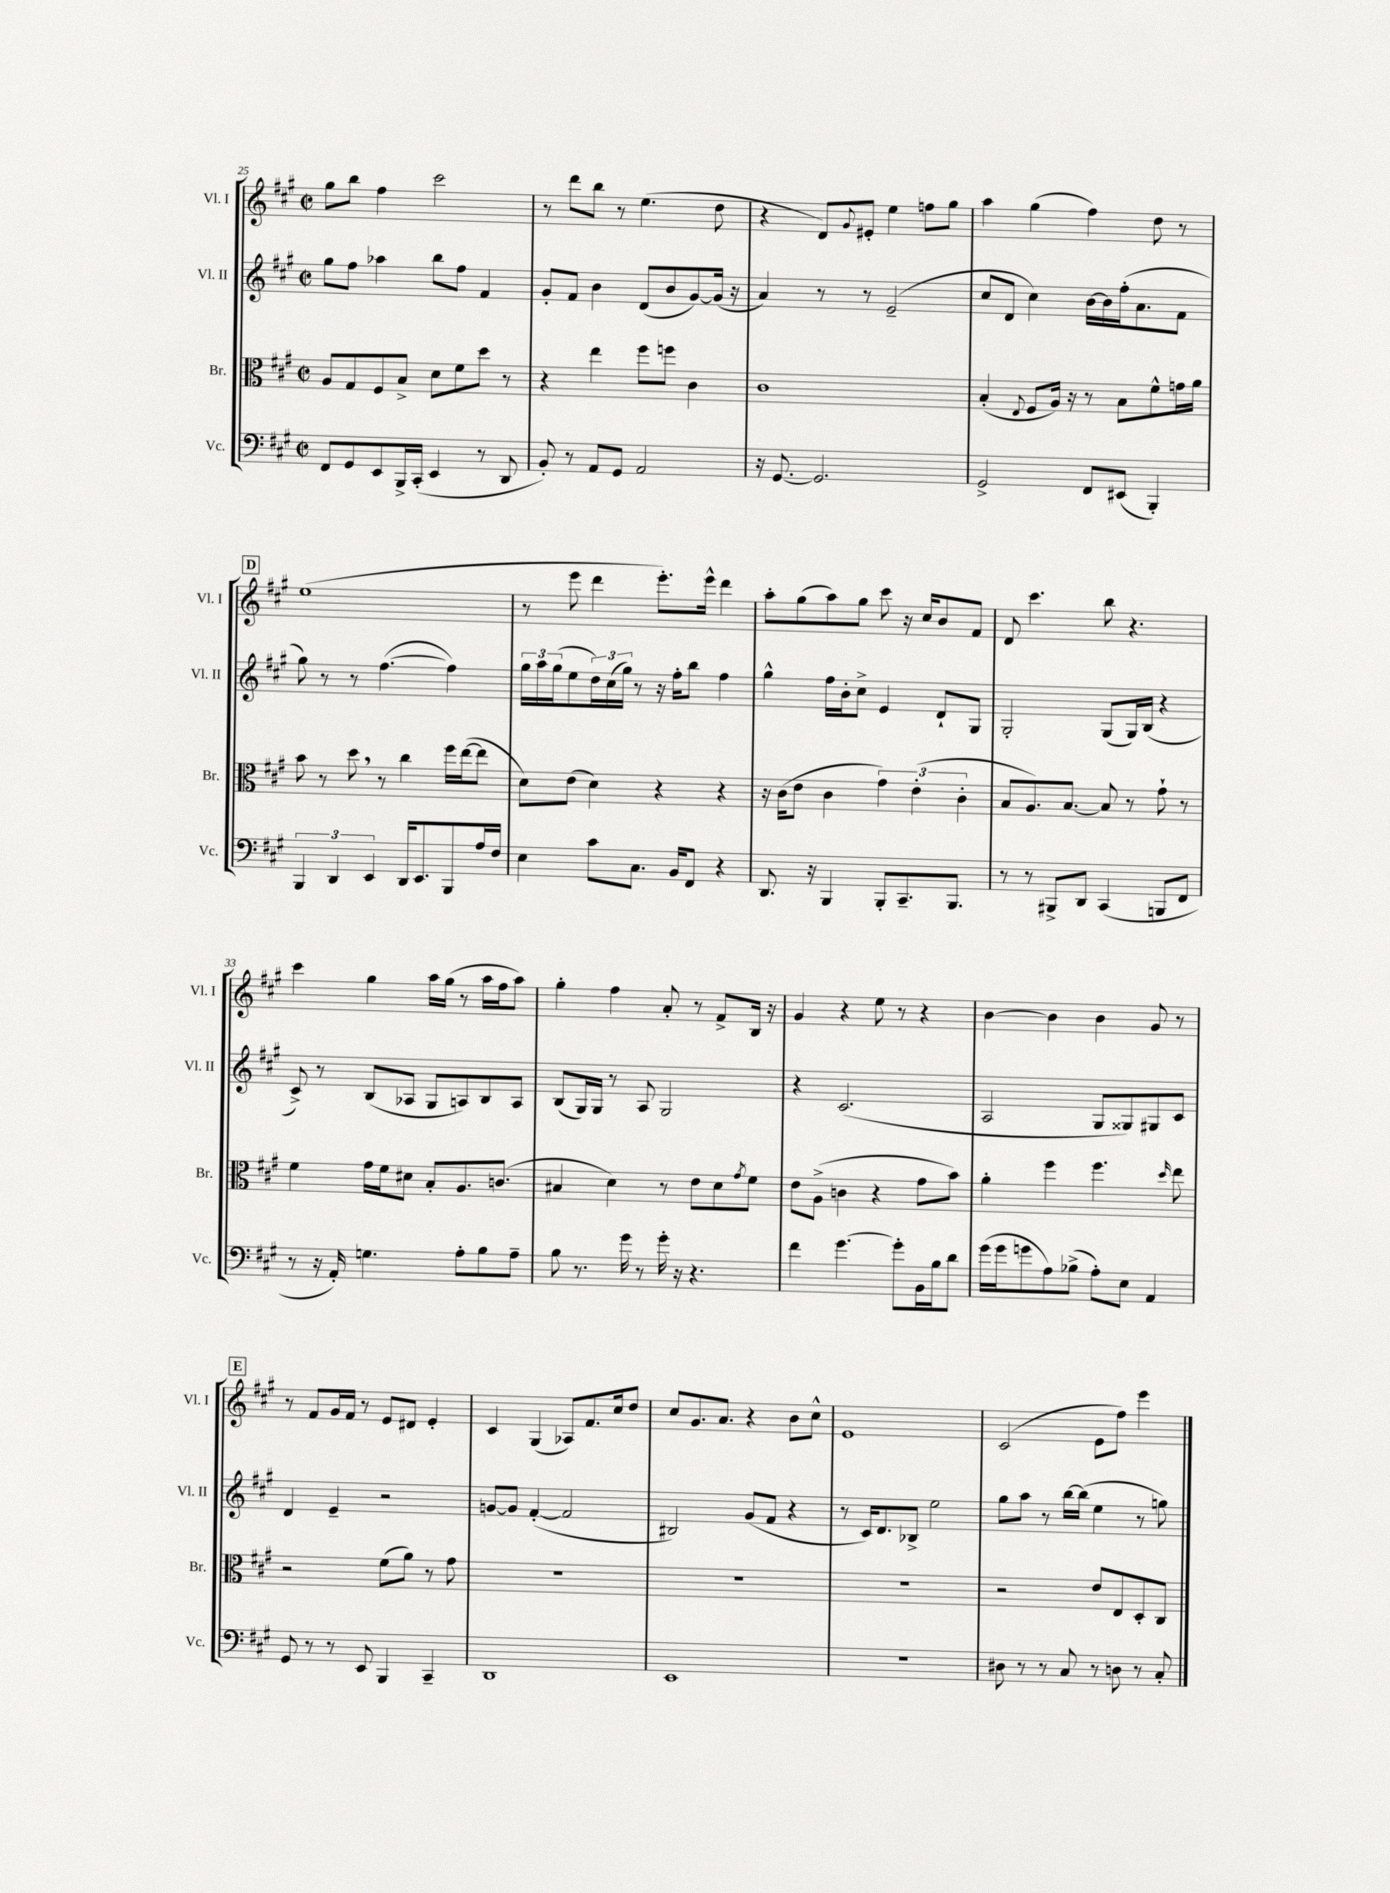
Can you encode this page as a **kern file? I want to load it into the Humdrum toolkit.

**kern	**kern	**kern	**kern
*staff4	*staff3	*staff2	*staff1
*clefF4	*clefC3	*clefG2	*clefG2
*k[f#c#g#]	*k[f#c#g#]	*k[f#c#g#]	*k[f#c#g#]
*M2/2	*M2/2	*M2/2	*M2/2
*met(c|)	*met(c|)	*met(c|)	*met(c|)
8FF#/L	8A/L	8gg#\L	8gg#\L
8GG#/	8G#/	8ff#\J	8bb\J
8EE/	8F#/	4aa-\	4ff#\
16BBB^/L	8B^/J	.	.
(16CC#'/JJ	.	.	.
4EE/	8d\L	8bb\L	2ccc#\
.	8f#\	8ff#\J	.
8r	8dd\J	4f#/	.
8DD/	8r	.	.
=	=	=	=
8BB'/)	4r	8g#'/L	8r
8r	.	8f#/J	8ddd\L
8AA/L	4ee\	4b\	8bb\J
8GG#/J	.	.	8r
2AA/	8ff#\L	(8d/L	(4.ee\
.	8ff\J	8b/	.
.	4c#\	[8g#/)	.
.	.	(16g#/]Jk	8dd\
.	.	16r	.
=	=	=	=
16r	1c#	4a/)	4r
[8.GG#/	.	.	.
2.GG#/]	.	8r	8d/L)
.	.	.	8qqg#/
.	.	8r	8e#'/J
.	.	(2e~/	4ee\
.	.	.	8ff\L
.	.	.	8gg#\J
=	=	=	=
2GG#^/	(4B'/	8cc#/L	4aa\
.	.	8d/J	.
.	8qqE/	.	.
.	8F#/L	4cc#\)	(4gg#\
.	16A/Jk)	.	.
.	16r	.	.
8FF#/L	8r	[16b\LL	4ff#\)
.	.	16b\]	.
(8EE#/J	8B\L	(16ff#'\J	.
.	.	8.a\	.
4BBB'/)	8f#^^\	.	8dd\
.	16g\L	8f#\J	8r
.	16a\JJ	.	.
=	=	=	=
6BBB/	8b\	8gg#\)	(1ee
.	8r	8r	.
6DD/	.	.	.
.	8dd\	8r	.
6EE/	.	.	.
.	8r	([4.ff#\	.
16DD/LK	4cc#\	.	.
8.EE/	.	.	.
8BBB/	16ff#\LL	4ff#\])	.
.	([16ee\J	.	.
16A/L	8ee\]J	.	.
16F#/JJ	.	.	.
=	=	=	=
4E\	8d\L)	24gg#\LL	8r
.	.	24aa\	.
.	.	(24gg#\J	.
.	(8e\J	8ee\	8eee\
8c#\L	4d\)	24dd\L)	4ddd\
.	.	(24cc#\	.
.	.	24gg#\JJ)	.
8.C#\J	.	8r	.
.	4r	16r	8.eee'\L)
16BB/LK	.	16ff#'\LK	.
8FF#/J	.	8bb\J	.
.	.	.	16eee^^\Jk
4r	4r	4ff#\	4ddd\
=	=	=	=
8.DD/	16r	4gg#^^\	8aa'\L
.	(16c#\LK	.	.
.	8e\J	.	(8gg#\
16r	.	.	.
4BBB/	4c#\	16ff#\LL	8aa\)
.	.	16b'\J	.
.	.	8cc#^\J	8gg#\J
8BBB'/L	6g#\)	4e/	8ccc#\
8.CC#~/	.	.	16r
.	(6e'\	.	.
.	.	.	16cc#/LK
.	.	8d`/L	8b/
8.BBB/J	.	.	.
.	6c#'\	.	.
.	.	8G#/J	8f#/J
=	=	=	=
8r	8B/L	2G#'/	8d/
8r	8.A/)	.	4.ccc#\
8BBB#^/L	.	.	.
.	[8.B/J	.	.
8DD/J	.	.	.
(4CC#/	8B/]	(8G#/L	8bb\
.	8r	16G#/L)	4.r
.	.	(16B/JJ	.
8BBB/L	8g#`\	4r	.
8FF#/J	8r	.	.
=	=	=	=
8r	4f#\	8c#^/)	4ccc#\
16r	.	8r	.
16AA'/)	.	.	.
4.G\	16g#\LL	(8B/L	4gg#\
.	16f#\J	.	.
.	8d#\J	8A-/J	.
.	8B'/L	8G#/L	16aa\LL
.	.	.	(16gg#\JJ
8A'\L	8.A/	8A/)	8r
8B\	.	8B/	16aa\LL
.	(8.c/J	.	16ff#\J
8A~\J	.	8A/J	8aa\J)
=	=	=	=
8B\	4B#/	(8B/L	4gg#'\
8.r	.	16G#/L)	.
.	.	16G#/JJ	.
.	4d\)	8r	4ff#\
16g#\	.	.	.
8r	.	8A/	.
16g#'\	8r	2G#/	8a'/
16r	.	.	.
4.r	8e\L	.	8r
.	8d\	.	8f#^/L
.	8qg#/	.	.
.	8f#\J	.	16B/Jk
.	.	.	16r
=	=	=	=
4f#\	8e\L	4r	4g#/
.	(8A^\J	.	.
[4.g#\	4c\	(2.c#/	4r
.	4r	.	8ee\
8g#'\]L	.	.	8r
16BB\L	8g#\L	.	4r
16B\J	.	.	.
8d\J	8b\J)	.	.
=	=	=	=
(16g#\LL	4a'\	2A/	[4b\
16g#\J	.	.	.
8g\	.	.	.
8A\)	4ff#\	.	4b\]
(8B-^\J	.	.	.
8A'\L)	4.ff#\	8G#/L	4b\
8E\J	.	8G##/)	.
4AA/	.	8G#/	8g#/
.	16qqdd/	.	.
.	8ee\	8c#/J	8r
=	=	=	=
8GG#/	2r	4d/	8r
8r	.	.	8f#/L
8r	.	4e~/	16g#/L
.	.	.	16f#/JJ
8EE/	.	.	8r
4BBB/	(8f#\L	2r	8e/L
.	8a\J)	.	8d#/J
4CC#~/	8r	.	4e'/
.	8g#\	.	.
=	=	=	=
1DD	1r	[8g/L	4c#/
.	.	8g/]J	.
.	.	([4f#'/	(4G#/
.	.	2f#/]	8A-/L)
.	.	.	8.f#/
.	.	.	16cc#/k
.	.	.	8dd/J
=	=	=	=
1EE	1r	2B#/)	8cc#/L
.	.	.	8.g#/
.	.	.	8.a/J
.	.	(8g#/L	4r
.	.	8f#/J	.
.	.	4r	8b\L
.	.	.	8cc#^^\J
=	=	=	=
1r	1r	8r	1e
.	.	16c#/LK)	.
.	.	8.d/	.
.	.	8B-^/J	.
.	.	2ee\	.
=	=	=	=
8D#\	2r	8gg#\L	(2c#/
8r	.	8aa\J	.
8r	.	8r	.
8C#/	.	[16bb\LL	.
.	.	(16bb\]JJ	.
8r	8e/L	4ee\	8e\L
8D\	8E/	.	8ff#\J)
8r	8D'/	8r	4eee\
8C#'/	8C#/J	8gg\)	.
==	==	==	==
*-	*-	*-	*-
